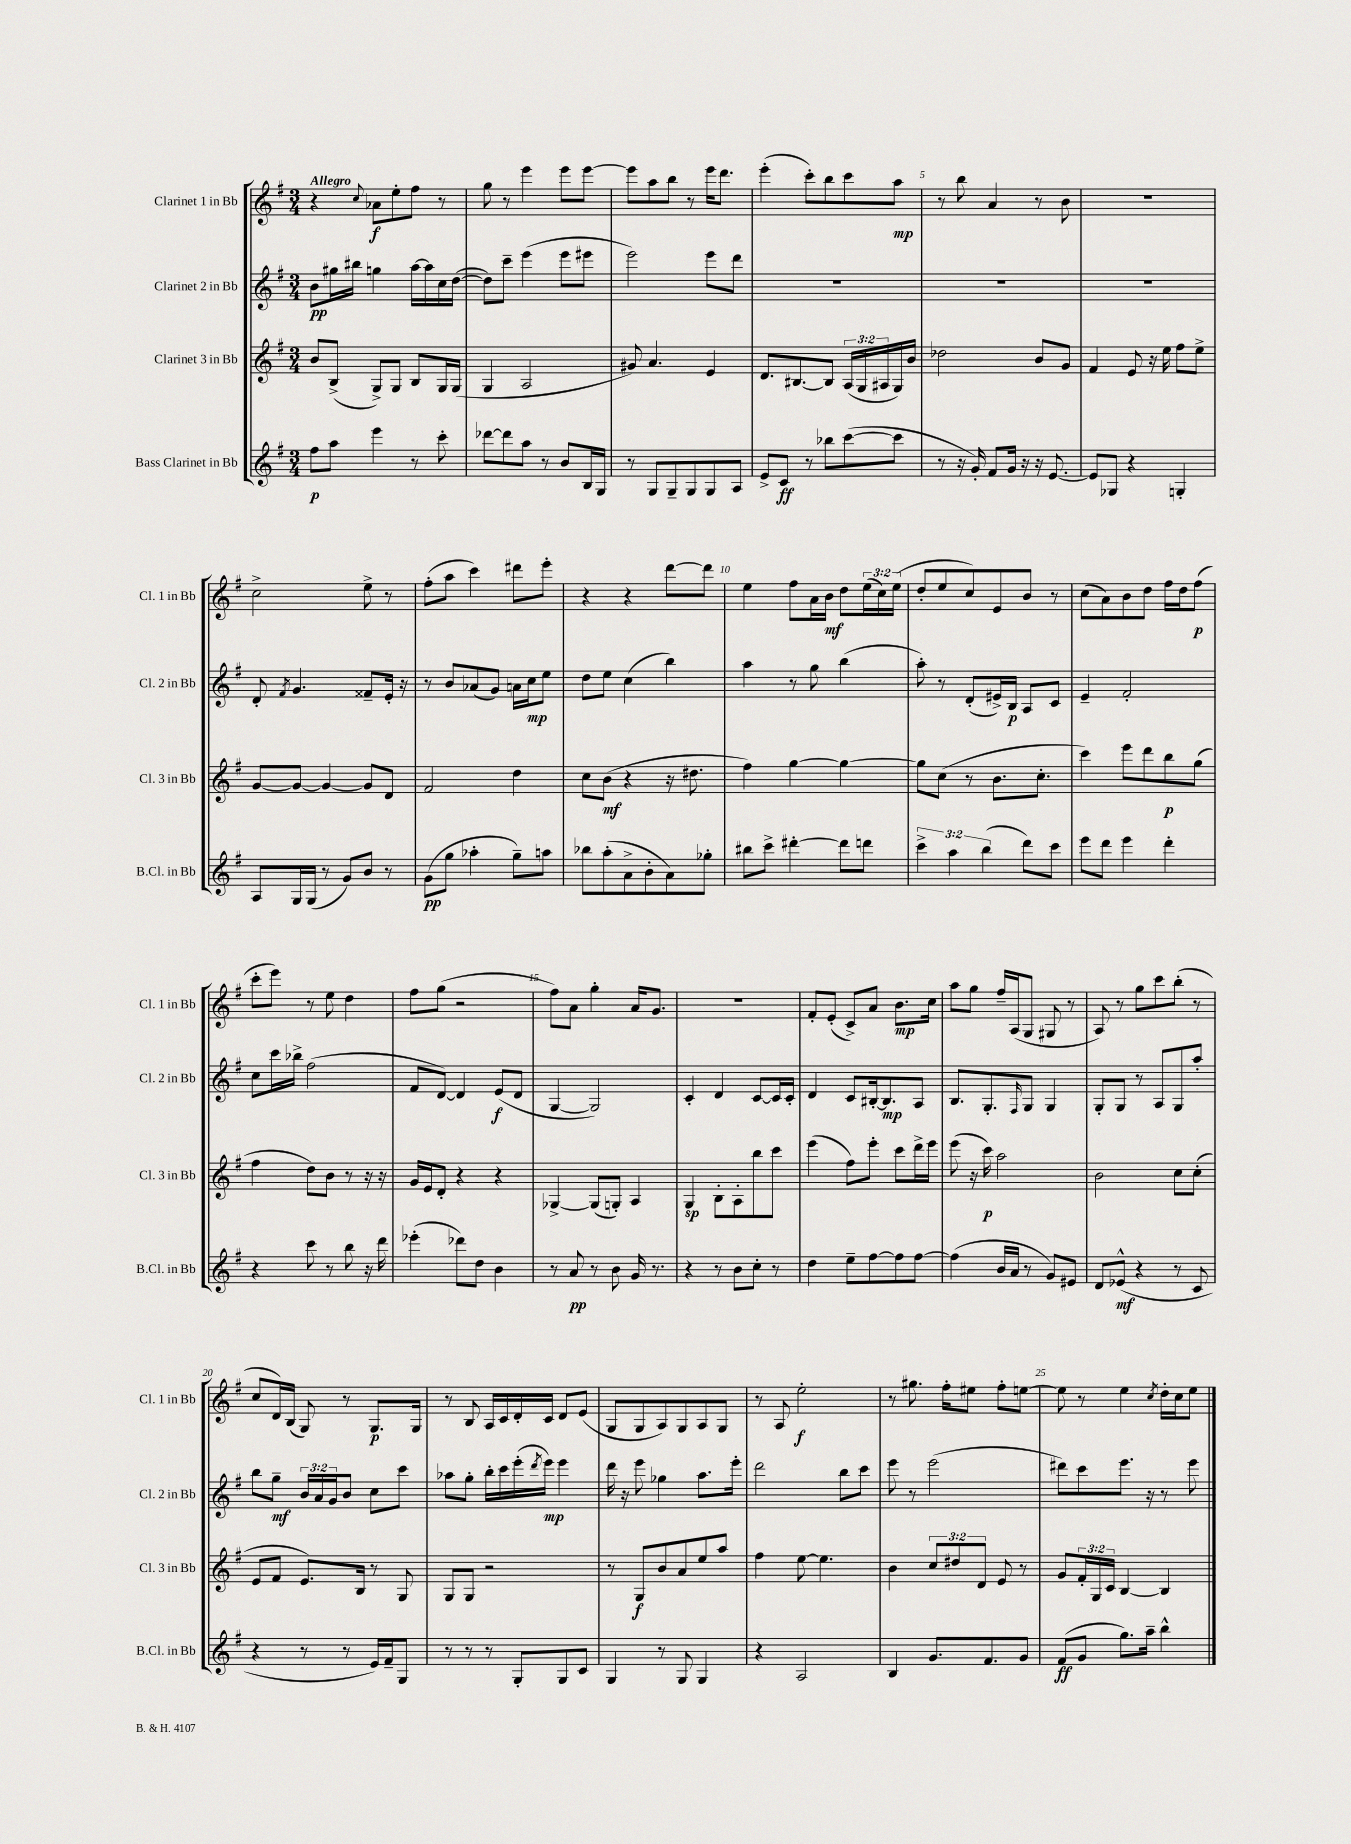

**kern	**dynam	**kern	**dynam	**kern	**dynam	**kern	**dynam
*part4	*part4	*part3	*part3	*part2	*part2	*part1	*part1
*staff4	*staff4	*staff3	*staff3	*staff2	*staff2	*staff1	*staff1
*I"Bass Clarinet in Bb	*	*I"Clarinet 3 in Bb	*	*I"Clarinet 2 in Bb	*	*I"Clarinet 1 in Bb	*
*I'B.Cl. in Bb	*	*I'Cl. 3 in Bb	*	*I'Cl. 2 in Bb	*	*I'Cl. 1 in Bb	*
*clefG2	*	*clefG2	*	*clefG2	*	*clefG2	*
*k[f#]	*	*k[f#]	*	*k[f#]	*	*k[f#]	*
*M3/4	*	*M3/4	*	*M3/4	*	*M3/4	*
=1	=1	=1	=1	=1	=1	=1	=1
!	!	!	!	!	!	!LO:TX:a:B:t=Allegro	!
8ff#\L	p	8b/L	.	8b\L	pp	4r	.
8aa\J	.	(8B^/J	.	16gg#X\L	.	.	.
.	.	.	.	16bb#X\JJ	.	.	.
.	.	.	.	.	.	8qqcc/	.
4eee\	.	8G^/L)	.	4ggn\	.	8a-X\L	f
.	.	8G/J	.	.	.	8ee'\	.
8r	.	8B/L	.	[16aa\LL	.	8ff#\J	.
.	.	.	.	16aa\]	.	.	.
8ccc'\	.	16G/L	.	16cc\	.	8r	.
.	.	(16G/JJ	.	([16dd\JJ	.	.	.
=2	=2	=2	=2	=2	=2	=2	=2
[8ddd-X\L	.	4G/	.	8dd\L])	.	8gg\	.
8ddd-\]	.	.	.	8ccc~\J	.	8r	.
8aa\J	.	2A/	.	(4eee\	.	4eee\	.
8r	.	.	.	.	.	.	.
8b/L	.	.	.	8eee\L	.	8eee\L	.
16B/L	.	.	.	8eee#X\J	.	[8eee\J	.
16G/JJ	.	.	.	.	.	.	.
=3	=3	=3	=3	=3	=3	=3	=3
8r	.	8g#X/)	.	2eee\)	.	8eee\L]	.
8G/L	.	4.a/	.	.	.	8aa\	.
8G~/	.	.	.	.	.	8bb\J	.
8G/	.	.	.	.	.	8r	.
8G/	.	4e/	.	8eee\L	.	16eee\KL	.
.	.	.	.	.	.	8.ddd\J	.
8A/J	.	.	.	8ddd\J	.	.	.
=4	=4	=4	=4	=4	=4	=4	=4
8e^/L	.	8.d/L	.	2.r	.	(4eee'\	.
8c/J	ff	.	.	.	.	.	.
.	.	[8.B#X/	.	.	.	.	.
8r	.	.	.	.	.	8ccc'\L)	.
8bb-X\L	.	8B#/J]	.	.	.	8bb\	.
([8ccc\	.	(24A/LL	.	.	.	8ccc\	.
.	.	24G/	.	.	.	.	.
.	.	24A#X/	.	.	.	.	.
8ccc\J]	.	16G/)	.	.	.	8aa\J	mp
.	.	16b/JJ	.	.	.	.	.
=5	=5	=5	=5	=5	=5	=5	=5
8r	.	2dd-X\	.	2.r	.	8r	.
16r	.	.	.	.	.	8bb\	.
16g'/)	.	.	.	.	.	.	.
8f#/L	.	.	.	.	.	4a/	.
16g/Jk	.	.	.	.	.	.	.
16r	.	.	.	.	.	.	.
16r	.	8b/L	.	.	.	8r	.
[8.e/	.	.	.	.	.	.	.
.	.	8g/J	.	.	.	8b\	.
=6	=6	=6	=6	=6	=6	=6	=6
8e/L]	.	4f#/	.	2.r	.	2.r	.
8G-X/J	.	.	.	.	.	.	.
4r	.	8e/	.	.	.	.	.
.	.	16r	.	.	.	.	.
.	.	16ee\	.	.	.	.	.
4Gn'/	.	8ff#\L	.	.	.	.	.
.	.	8ee^\J	.	.	.	.	.
!!LO:LB:g=z
=7	=7	=7	=7	=7	=7	=7	=7
8A/L	.	[8g/L	.	8d'/	.	2cc^\	.
.	.	.	.	8qf#/	.	.	.
16G/L	.	8g/J_	.	4.g/	.	.	.
(16G/JJ	.	.	.	.	.	.	.
8r	.	4g/_	.	.	.	.	.
8g/L)	.	.	.	.	.	.	.
8b/J	.	8g/L]	.	8f##X~/L	.	8ee^\	.
8r	.	8d/J	.	16e'/Jk	.	8r	.
.	.	.	.	16r	.	.	.
=8	=8	=8	=8	=8	=8	=8	=8
(8g\L	pp	2f#/	.	8r	.	(8ff#'\L	.
8gg\J	.	.	.	8b/L	.	8aa\J	.
4aa-X'\	.	.	.	(8a-X/	.	4ccc\)	.
.	.	.	.	8g/J)	.	.	.
8gg~\L)	.	4dd\	.	16an\LL	.	8ddd#X\L	.
.	.	.	.	16cc\J	mp	.	.
8aan\J	.	.	.	8ee\J	.	8eee'\J	.
=9	=9	=9	=9	=9	=9	=9	=9
8bb-X\L	.	8cc\L	.	8dd\L	.	4r	.
(8aa'\	.	(8b\J	mf	8ee\J	.	.	.
8a^\	.	4r	.	(4cc\	.	4r	.
8b'\	.	.	.	.	.	.	.
8a\)	.	16r	.	4bb\)	.	[8ddd\L	.
.	.	8.dd#X\	.	.	.	.	.
8gg-X'\J	.	.	.	.	.	8ddd\J]	.
=10	=10	=10	=10	=10	=10	=10	=10
8bb#X\L	.	4ff#\)	.	4aa\	.	4ee\	.
8ccc^\J	.	.	.	.	.	.	.
[4ddd#X'\	.	[4gg\	.	8r	.	8ff#\L	.
.	.	.	.	8gg\	.	16a\L	.
.	.	.	.	.	.	16b\JJ	mf
8ddd#\L]	.	4gg\_	.	(4bb\	.	8dd\L	.
8dddn\J	.	.	.	.	.	(24ee\L	.
.	.	.	.	.	.	24cc\)	.
.	.	.	.	.	.	(24ee\JJ	.
=11	=11	=11	=11	=11	=11	=11	=11
6ccc^\	.	8gg\L]	.	8aa'\)	.	8dd'/L	.
.	.	(8cc\J	.	8r	.	8ee/	.
6aa\	.	.	.	.	.	.	.
.	.	8r	.	(8d'/L	.	8cc/)	.
(6bb\	.	.	.	.	.	.	.
.	.	8.b\L	.	16e#X^/L)	.	8e/	.
.	.	.	.	16B/JJ	p	.	.
8ddd\L)	.	.	.	8A/L	.	8b/J	.
.	.	8.cc'\J	.	.	.	.	.
8ccc\J	.	.	.	8c/J	.	8r	.
=12	=12	=12	=12	=12	=12	=12	=12
8eee\L	.	4ccc\)	.	4e~/	.	(8cc\L	.
8ddd\J	.	.	.	.	.	8a\)	.
4eee\	.	8eee\L	.	2f#'/	.	8b\	.
.	.	8ddd\	.	.	.	8dd\J	.
4ddd'\	.	8bb\	p	.	.	16ff#\LL	.
.	.	.	.	.	.	16dd\J	.
.	.	(8gg\J	.	.	.	(8ff#\J	p
!!LO:LB:g=z
=13	=13	=13	=13	=13	=13	=13	=13
4r	.	4ff#\	.	8cc\L	.	8ccc'\L	.
.	.	.	.	16ccc\L	.	8eee\J)	.
.	.	.	.	16bb-X^\JJ	.	.	.
8ccc\	.	8dd\L)	.	(2ff#\	.	8r	.
8r	.	8b\J	.	.	.	8ee\	.
8bb\	.	8r	.	.	.	4dd\	.
16r	.	16r	.	.	.	.	.
16ddd\	.	16r	.	.	.	.	.
=14	=14	=14	=14	=14	=14	=14	=14
(4eee-X'\	.	16g/LL	.	8f#/L	.	8ff#\L	.
.	.	16e/J	.	.	.	.	.
.	.	8d'/J	.	[8d/J)	.	(8gg\J	.
8ddd-X\L)	.	4r	.	4d/]	.	2r	.
8dd\J	.	.	.	.	.	.	.
4b\	.	4r	.	(8e/L	f	.	.
.	.	.	.	8d/J	.	.	.
=15	=15	=15	=15	=15	=15	=15	=15
8r	.	[4G-X^/	.	[4G/	.	8ff#\L)	.
8a/	pp	.	.	.	.	8a\J	.
8r	.	(8G-/L]	.	2G/])	.	4gg'\	.
8b\	.	8Gn'/J)	.	.	.	.	.
16g/	.	4A/	.	.	.	16a/KL	.
8.r	.	.	.	.	.	8.g/J	.
=16	=16	=16	=16	=16	=16	=16	=16
4r	.	4G/	sp	4c'/	.	2.r	.
8r	.	8B'\L	.	4d/	.	.	.
8b\L	.	8A'\	.	.	.	.	.
8cc'\J	.	8bb\	.	[8c/L	.	.	.
8r	.	8ccc\J	.	16c/L]	.	.	.
.	.	.	.	16c'/JJ	.	.	.
=17	=17	=17	=17	=17	=17	=17	=17
4dd\	.	(4eee\	.	4d/	.	8f#'/L	.
.	.	.	.	.	.	(8e'/J	.
8ee~\L	.	8ff#\L)	.	8c/L	.	8c^/L)	.
[8ff#\	.	8eee'\J	.	[16B#X'/k	.	8a/J	.
.	.	.	.	8.B#/]	mp	.	.
8ff#\]	.	8ccc\L	.	.	.	8.b\L	mp
[8ff#\J	.	16ddd^\L	.	8A/J	.	.	.
.	.	16eee\JJ	.	.	.	16cc\Jk	.
=18	=18	=18	=18	=18	=18	=18	=18
(4ff#\]	.	(8eee\	.	8.B/L	.	8aa\L	.
.	.	16r	.	.	.	8gg\J	.
.	.	16ccc\)	p	8.G'/	.	.	.
16b/LL	.	2aa\	.	.	.	16ff#~/LL	.
16a/JJ	.	.	.	.	.	(16A/J	.
.	.	.	.	16qqF#/	.	.	.
8r	.	.	.	8G/J	.	8G/J	.
8g/L)	.	.	.	4G/	.	8G#X/	.
8e#X/J	.	.	.	.	.	8r	.
=19	=19	=19	=19	=19	=19	=19	=19
8d/L	.	2b\	.	8G'/L	.	8A/)	.
(8e-X^^/J	mf	.	.	8G/J	.	8r	.
4r	.	.	.	8r	.	8gg\L	.
.	.	.	.	8A/L	.	8ccc\	.
8r	.	8cc\L	.	8G/	.	(8bb'\J	.
8c/	.	(8cc'\J	.	8aa'/J	.	8r	.
!!LO:LB:g=z
=20	=20	=20	=20	=20	=20	=20	=20
4r	.	8e/L	.	8bb\L	.	8cc/L	.
.	.	8f#/J	.	8gg~\J	mf	16d/L)	.
.	.	.	.	.	.	(16B/JJ	.
8r	.	8.e/L)	.	24b/LL	.	8G/)	.
.	.	.	.	24a/	.	.	.
.	.	.	.	24g/J	.	.	.
8r	.	.	.	8b/J	.	8r	.
.	.	16B/Jk	.	.	.	.	.
16e/LL)	.	8r	.	8cc\L	.	8.G/L	p
16f#~/J	.	.	.	.	.	.	.
8G/J	.	8G/	.	8ccc\J	.	.	.
.	.	.	.	.	.	16G/Jk	.
=21	=21	=21	=21	=21	=21	=21	=21
8r	.	8G/L	.	8aa-X\L	.	8r	.
8r	.	8G/J	.	8gg'\J	.	8B/	.
8r	.	2r	.	16bb'\LL	.	16A/LL	.
.	.	.	.	16ccc\	.	16c/	.
8G'/L	.	.	.	(16eee'\	.	16d'/	.
.	.	.	.	8qddd/	.	.	.
.	.	.	.	16eee\JJ)	mp	16c/JJ	.
8G/	.	.	.	4eee\	.	8d/L	.
8c/J	.	.	.	.	.	(8e/J	.
=22	=22	=22	=22	=22	=22	=22	=22
4G/	.	8r	.	16ddd\	.	8G/L	.
.	.	.	.	16r	.	.	.
.	.	8G/L	f	8eee\	.	8G/	.
8r	.	8b/	.	4gg-X\	.	8A/)	.
8G/	.	8a/	.	.	.	8G/	.
4G/	.	8ee/	.	8.aa\L	.	8A/	.
.	.	8aa/J	.	.	.	8G/J	.
.	.	.	.	16eee'\Jk	.	.	.
=23	=23	=23	=23	=23	=23	=23	=23
4r	.	4ff#\	.	2ddd\	.	8r	.
.	.	.	.	.	.	8A/	.
2A/	.	[8ee\	.	.	.	2ee'\	f
.	.	4.ee\]	.	.	.	.	.
.	.	.	.	8bb\L	.	.	.
.	.	.	.	8ccc\J	.	.	.
=24	=24	=24	=24	=24	=24	=24	=24
4B/	.	4b\	.	8eee\	.	8r	.
.	.	.	.	8r	.	8.gg#X\	.
8.g/L	.	12cc/L	.	(2eee\	.	.	.
.	.	.	.	.	.	16ff#'\KL	.
.	.	12dd#X/	.	.	.	.	.
.	.	.	.	.	.	8ee#X\J	.
.	.	12d/J	.	.	.	.	.
8.f#/	.	.	.	.	.	.	.
.	.	8e/	.	.	.	8ff#'\L	.
8g/J	.	8r	.	.	.	[8een\J	.
=25	=25	=25	=25	=25	=25	=25	=25
(8f#/L	ff	8g/L	.	8ddd#X\L)	.	8ee\]	.
8g/J	.	24f#'/L	.	8ccc\	.	8r	.
.	.	24G/	.	.	.	.	.
.	.	24c/JJ	.	.	.	.	.
8.gg\L)	.	[4B/	.	8.eee\J	.	4ee\	.
16aa~\Jk	.	.	.	16r	.	.	.
.	.	.	.	.	.	8qcc/	.
4bb^^\	.	4B/]	.	8r	.	16dd'\LL	.
.	.	.	.	.	.	16cc\J	.
.	.	.	.	8eee\	.	8ee\J	.
==	==	==	==	==	==	==	==
*-	*-	*-	*-	*-	*-	*-	*-
